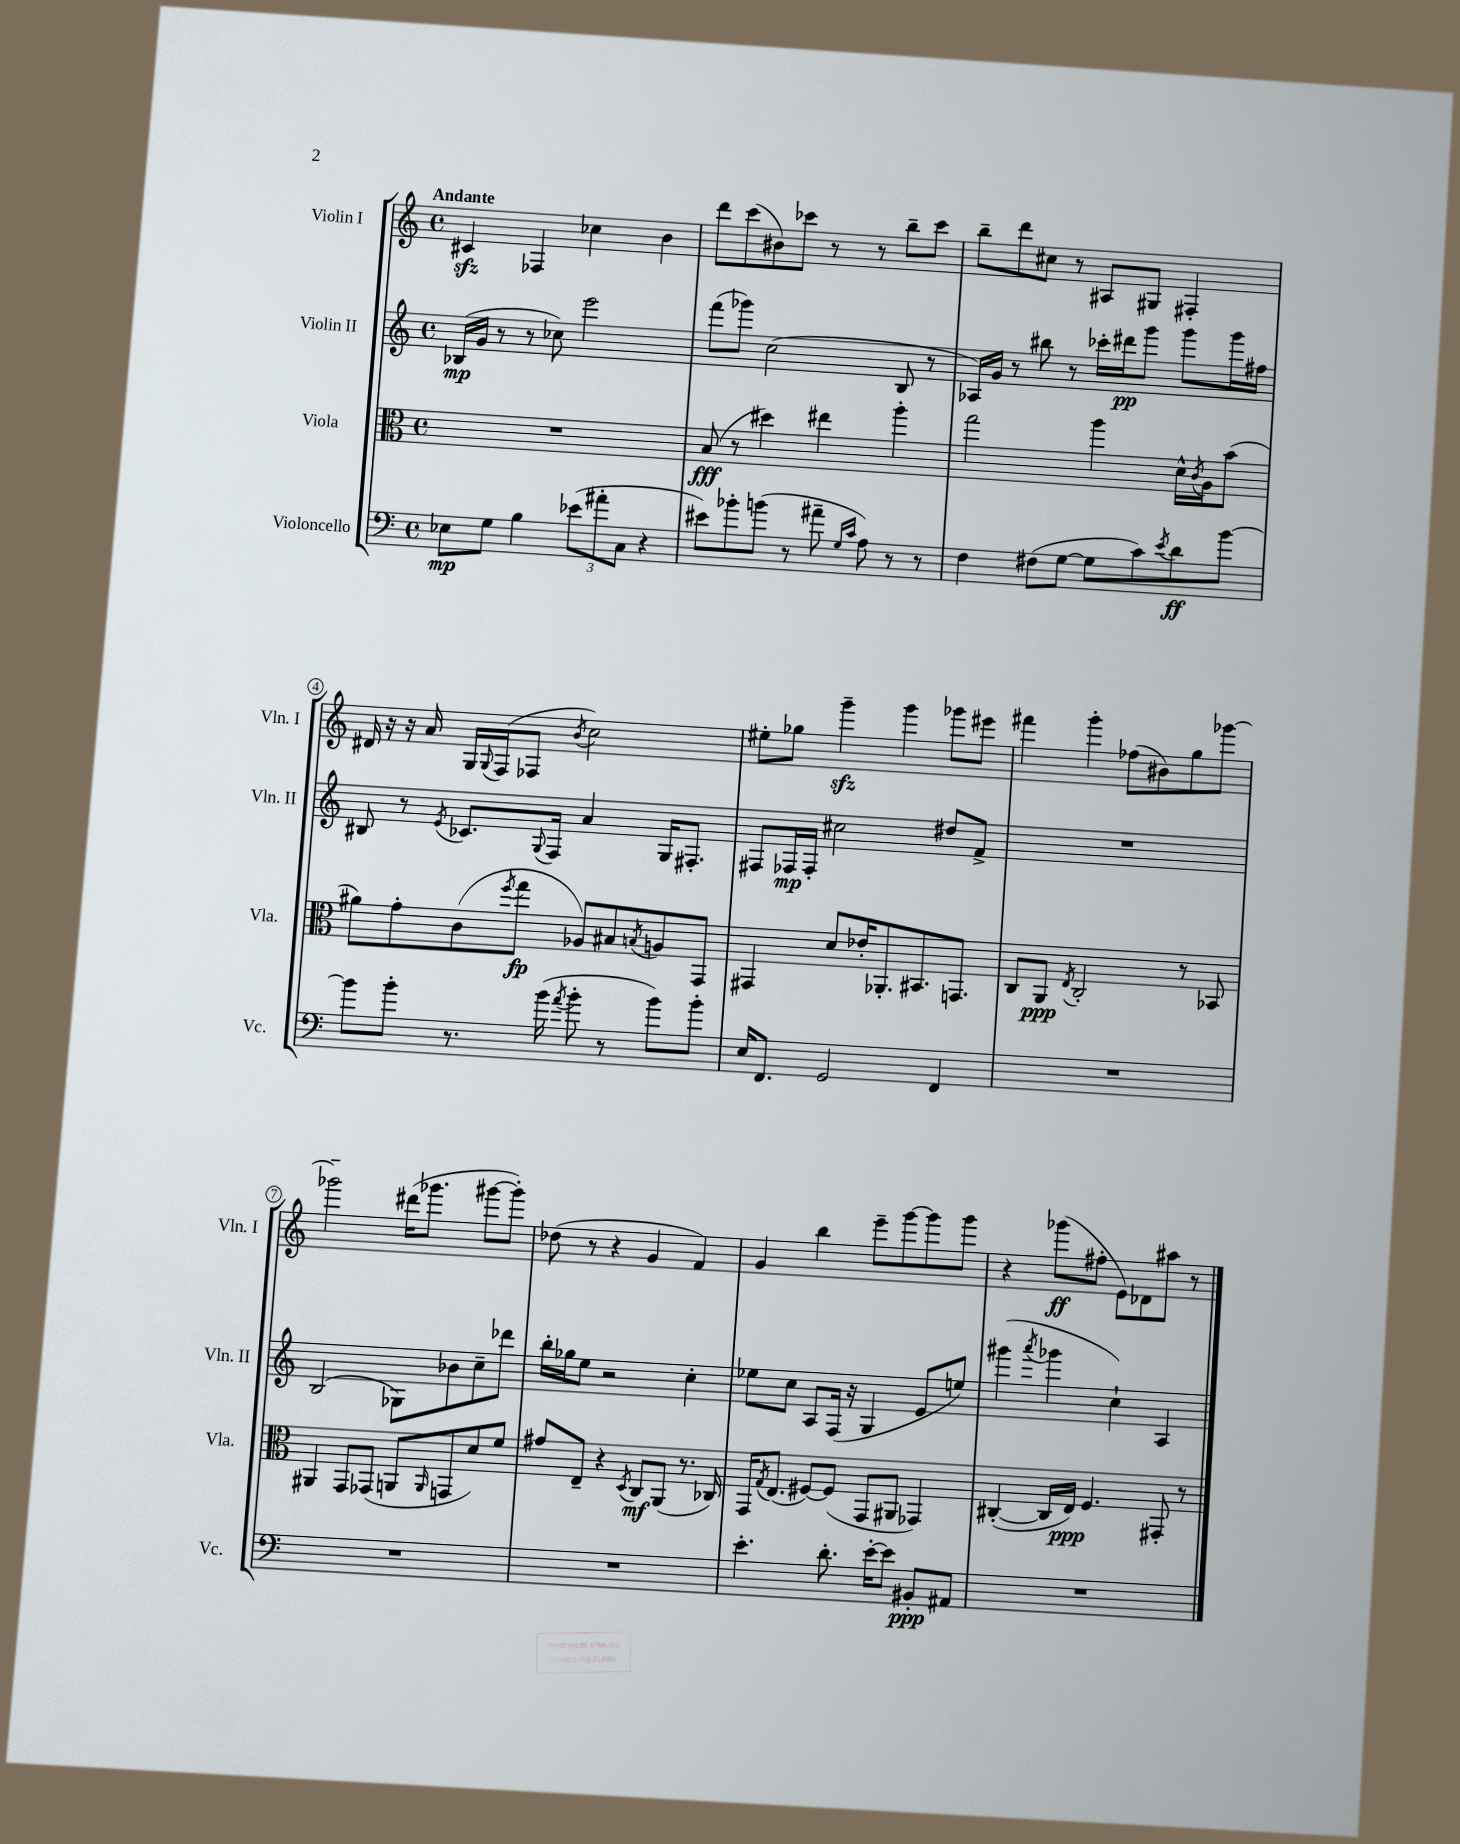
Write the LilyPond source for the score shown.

<<
\new StaffGroup <<
\new Staff = "s0" \with { instrumentName = "Violin I" shortInstrumentName = "Vln. I" } {
    \clef treble \key c \major \defaultTimeSignature \time 4/4 \tempo "Andante"
    cis'4\sfz fes4 ces''4 b'4 |
    d'''8 c'''8( bis'8) ces'''8 r8 r8 b''8-- ces'''8 |
    b''8-- d'''8 cis''8 r8 ais8 gis8 fis4-. |
    dis'16 r16 r16 a'16 g16 \appoggiatura { g8 } f16( fes8 \acciaccatura { b'8 } c''2) |
    eis''8-. ges''8 g'''4--\sfz g'''4 ges'''8 eis'''8 |
    fis'''4 g'''4-. fes''8( bis'8) g''8 ges'''8~ |
    ges'''2-- dis'''16( ges'''8. gis'''8~ gis'''8-.) |
    des''8( r8 r4 g'4 f'4) |
    g'4 b''4 e'''8-- g'''8~ g'''8 g'''8 |
    r4 ges'''8\ff( fis''8-. e'8) des'8 ais''8 r8 \bar "|." |
}
\new Staff = "s1" \with { instrumentName = "Violin II" shortInstrumentName = "Vln. II" } {
    \clef treble \key c \major \defaultTimeSignature \time 4/4
    bes16\mp( g'16 r8 r8 ces''8) e'''2 |
    f'''8( ges'''8) c''2( b8 r8 |
    aes16) g'16 r8 bis''8 r8 ces'''16-. dis'''16\pp g'''8 g'''8 g'''16 fis''16 |
    bis8 r8 \acciaccatura { e'8 } ces'8. \appoggiatura { g8 } f16 a'4 g16 fis8.-. |
    fis8 fes16\mp fes16-. cis''2 dis''8 f'8-> |
    R1 |
    b2( ges8) bes'8 c''8-- des'''8 |
    b''16-. ges''16 e''8 r2 c''4-. |
    ees''8 c''8 a8 f16( r16 g4 e'8 e''8) |
    gis'''4( \acciaccatura { a'''8 } ges'''4 c''4-!) a4 \bar "|." |
}
\new Staff = "s2" \with { instrumentName = "Viola" shortInstrumentName = "Vla." } {
    \clef alto \key c \major \defaultTimeSignature \time 4/4
    R1 |
    b8\fff( r8 dis''4) eis''4 a''4-. |
    g''2 a''4 d'16-^ \acciaccatura { c'8 } a16 b'8( |
    ais'8) g'8-. c'8( \acciaccatura { f''8 } g''8\fp aes8) bis8 \acciaccatura { b8 } a8 g,8 |
    gis,4 d'8 ees'16-. aes,8.-. bis,8. g,8. |
    c8 a,8\ppp \acciaccatura { e8 } c2-. r8 bes,8 |
    ais,4 g,8 ges,8( a,8 \grace { a,16 } g,8 d'8) f'8 |
    gis'8 e8-- r4 \acciaccatura { d8 } c8\mf a,8( r8. ces16) |
    g,16 \acciaccatura { g8 } e8.( fis8~) fis8( g,8 ais,8 ges,4) |
    cis4~-.( cis16 e16\ppp) f4. gis,8-. r8 \bar "|." |
}
\new Staff = "s3" \with { instrumentName = "Violoncello" shortInstrumentName = "Vc." } {
    \clef bass \key c \major \defaultTimeSignature \time 4/4
    ees8\mp g8 b4 \tuplet 3/2 { ees'8( ais'8-. c8 } r4 |
    eis'8) bes'8-. b'8( r8 ais'8-- \grace { g16 c'16 } a8) r8 r8 |
    f4 fis8( g8~ g8 c'8) \acciaccatura { e'8 } d'8\ff b'8~ |
    b'8 b'8-. r8. b'16( \acciaccatura { a'8 } b'8-. r8 b'8) b'8-. |
    e16 f,8. g,2 f,4 |
    R1 |
    R1 |
    R1 |
    e'4.-. d'8.-. e'16~-. e'8 bis,8-.\ppp ais,8 |
    R1 \bar "|." |
}
>>
>>
\layout { \context { \Score \override BarNumber.stencil = #(make-stencil-circler 0.1 0.3 ly:text-interface::print) } }
